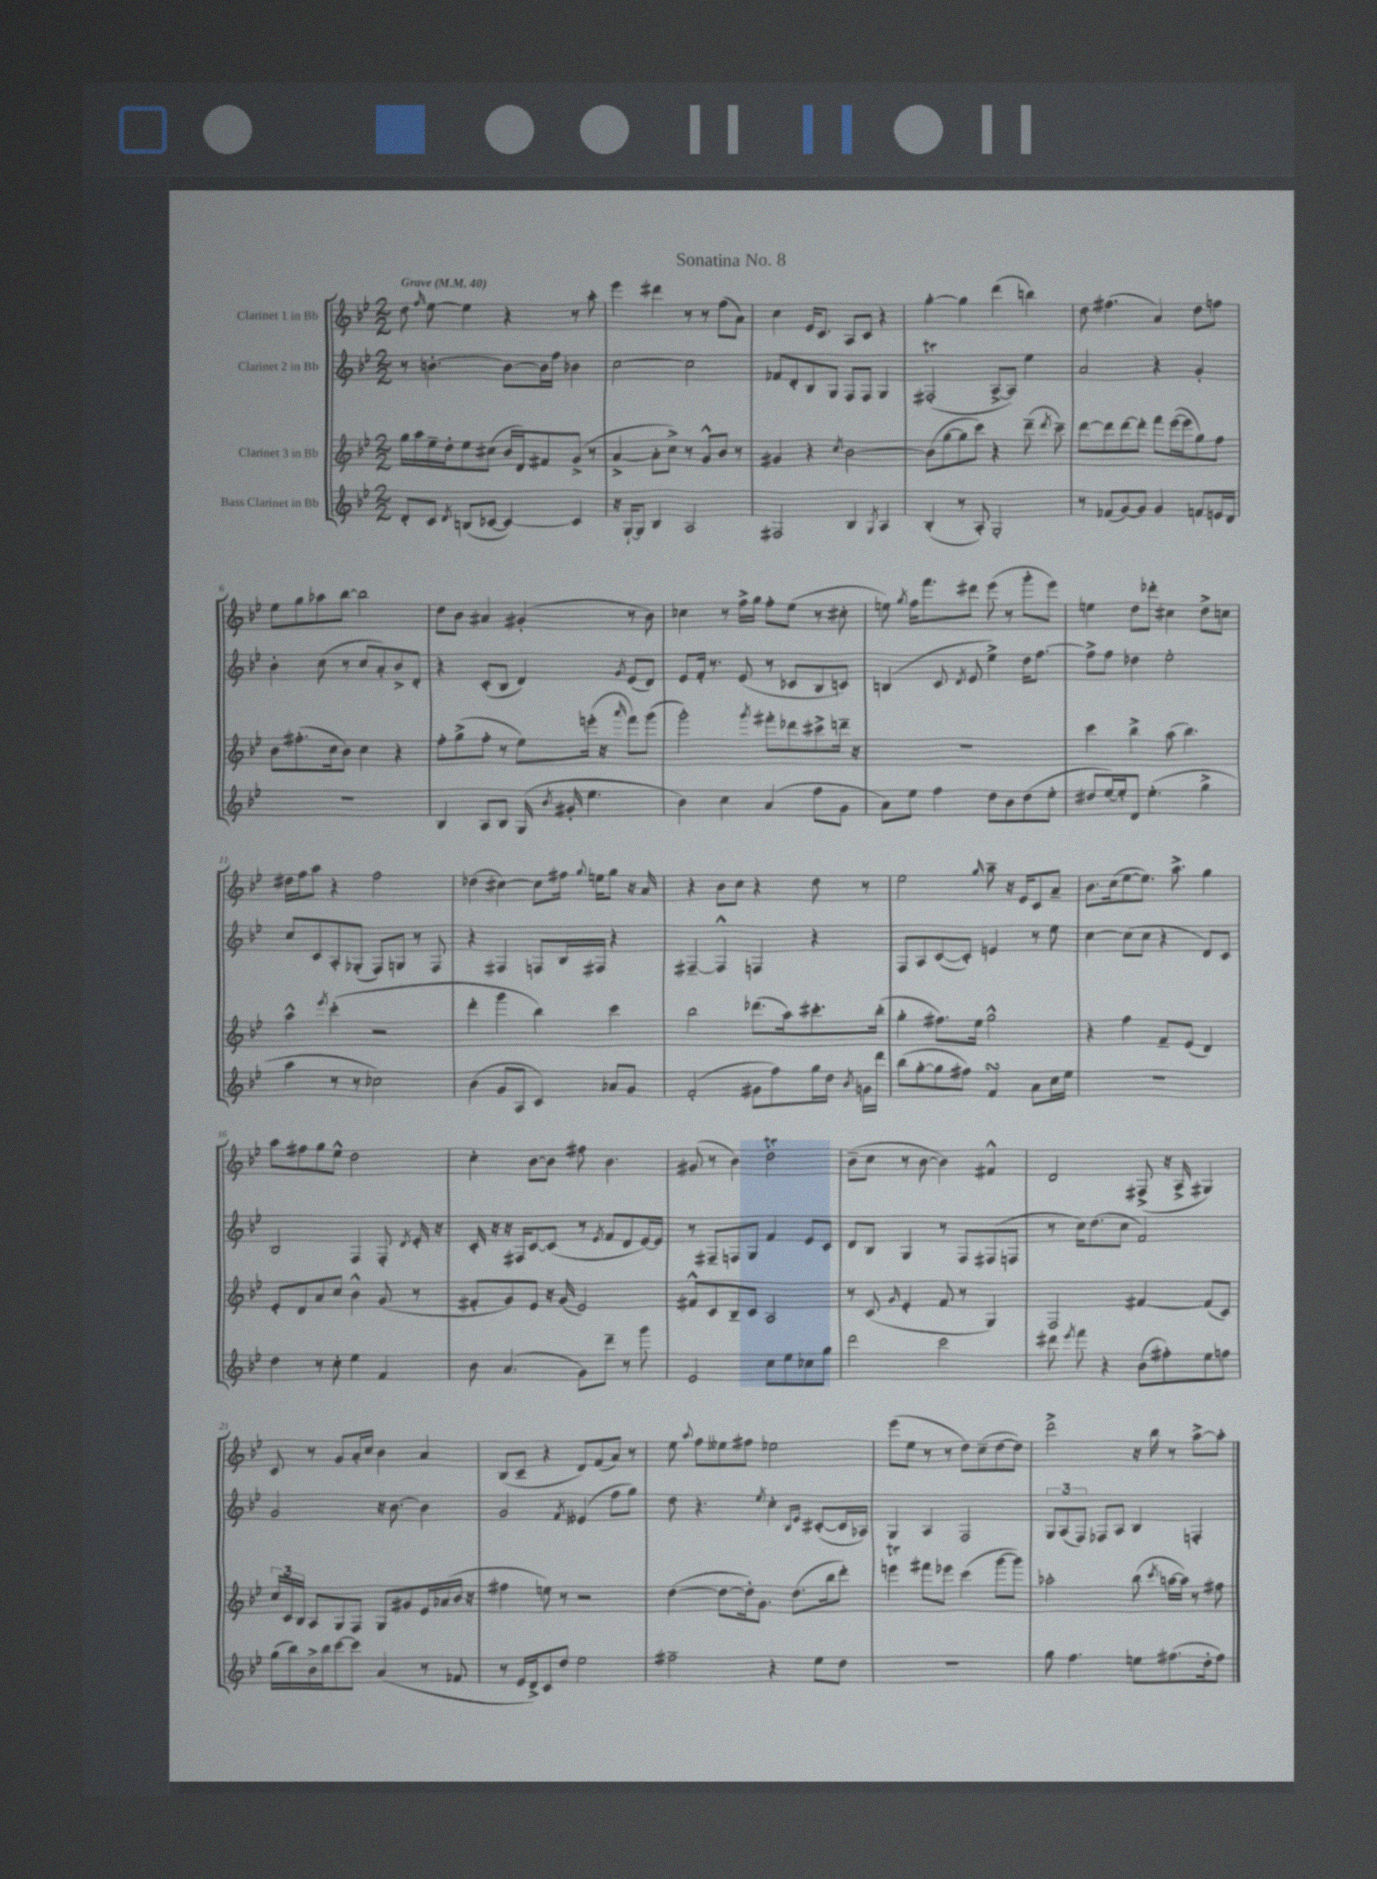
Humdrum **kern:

**kern	**kern	**kern	**kern
*staff4	*staff3	*staff2	*staff1
*clefG2	*clefG2	*clefG2	*clefG2
*k[b-e-]	*k[b-e-]	*k[b-e-]	*k[b-e-]
*M2/2	*M2/2	*M2/2	*M2/2
*MM40	*MM40	*MM40	*MM40
8d'	16gg	8r	8dd
.	16aa	.	.
.	.	.	16qqff
8c	16ee-~	[4.b'	[8ee-
.	16dd'	.	.
8qd	.	.	.
(8B	8ee-	.	4ee-]
[8c-	(8cc#	.	.
4c-_)	16b-	8b_	4r
.	16d)	.	.
.	8f#	16b]	.
.	.	16ff	.
4c-]	(8g^	4b-	8r
.	8r	.	8aa'
=	=	=	=
16r	[4a^	[2cc	4eee-
[16G`	.	.	.
8G]	.	.	.
4B-	8a']	.	4ddd#
.	8cc^)	.	.
2A	8r	2cc]	8r
.	8g^^	.	8r
.	8b-	.	(8ff
.	8r	.	8a)
=	=	=	=
2F#	4g#	8f-	4cc
.	.	8d'	.
.	4r	8B-	16e-
.	.	.	8.c
.	.	8G	.
.	8qcc	.	.
4B-	[2b-	8F	8A
.	.	8F	8c
8qG	.	.	.
4A	.	4G	4r
=	=	=	=
(4B-'	(8b-]	(2F#'	[4gg'
.	[8gg	.	.
8r	8gg]	.	4gg]
8A')	8ccc)	.	.
2G'	4r	[8A^	(4ddd
.	.	8A])	.
.	(8ddd~	4ee-	4bb)
.	8qddd	.	.
.	8ccc~)	.	.
=	=	=	=
8r	[8ddd	2a	8dd
(8f-	8ddd]	.	(4.ff#
[8g)	[8ddd	.	.
8g]	8ddd']	.	.
4g	8fff	4r	4a)
.	([16eee-	.	.
.	16eee-]	.	.
8f	8gg)	4g'	8dd
16e	8ff	.	8ff
16d	.	.	.
=	=	=	=
1r	8b-	4b-'	8ee-
.	(8.ff#'	.	8gg
.	.	(8cc	8aa-
.	16cc	.	.
.	8b-)	8r	[8bb-
.	4cc	8cc	2bb-]
.	.	8a')	.
.	4r	8b-^	.
.	.	8d'	.
=	=	=	=
4B-	8ff'	4r	8dd
.	(8gg^	.	8b-
8A	8ff'	(8c'	4a#
8B-	8r	8B-	.
(16G	8ee-)	4d)	(4g#'
8qb-	.	.	.
16g#'	.	.	.
4.ee-	(16eee'	.	.
.	16r	.	.
.	16qqaaa	8qg	.
.	8fff)	(8e-	8r
.	(8ggg	8d)	8b-)
=	=	=	=
4b-)	2ggg')	8e-	4cc-
.	.	16f'	.
.	.	8.r	.
4cc	.	.	8r
.	.	(8e-	16ff^
.	.	.	16gg
.	8qggg	.	.
(4a	8fff#'	8r	8ff'
.	8ddd-	8c-	(8ee-
8ff	8ccc#^	8B-	8r
8g	16ddd~	8c)	8cc#'
.	16r	.	.
=	=	=	=
8a)	1r	(4B	8ee)
.	.	.	8qgg
8ee-	.	.	16ff
.	.	.	8.fff
4ff	.	8c	.
.	.	8qd	.
.	.	8e-	8ddd#
8dd	.	4ee-^)	(8eee-
8b-	.	.	8r
(8dd	.	16dd	8ggg'
.	.	[8.ff	.
8ee-'	.	.	8eee-)
=	=	=	=
8dd#	4ccc	8ff^]	4ee
[16ee-)	.	8ff	.
16ee-']	.	.	.
8d	4bb-^	4dd-	8dd
(4.ee-'	.	.	8ddd-'
.	(8aa	2ee-'	4cc#
.	4.bb-)	.	.
4gg^	.	.	8dd^
.	.	.	8cc
=	=	=	=
4aa	4aa^^	8cc	16dd#
.	.	.	16ff
.	.	8c	8aa
.	8qeee-	.	.
8r	(4ccc'	8A'	4r
8r	.	(8G-'	.
2cc-)	2r	8F)	2ff
.	.	8G	.
.	.	8r	.
.	.	8F	.
=	=	=	=
(4b-	4ddd'	4r	(4dd-
8g	4ggg	4F#	[4cc#)
8A	.	.	.
4c)	4bb-)	8F	8cc#]
.	.	16B-	16ff#
.	.	.	8qqgg
.	.	16F#	16ee
8a-	4ccc	4r	8gg
8g	.	.	16r
.	.	.	16a
=	=	=	=
(2f'	2bb-	[4F#~	4r
.	.	4F#^^]	8b-
.	.	.	8cc
8g#	(8.ddd-	4F	4r
8ff)	.	.	.
.	16aa)	.	.
16gg	8.ccc#'	4r	8dd
16dd	.	.	.
8qb-	.	.	.
16g	.	.	8r
16ddd	(16bb-'	.	.
=	=	=	=
(8bb-	4gg'	8F	2ee-
[8gg'	.	8A	.
8gg]	8.ff#)	([8c	.
8ff#)	.	8c'])	.
.	16ee-	.	.
.	.	.	16qqgg
4f	2gg^^	4e	8aa~
.	.	.	16r
.	.	.	16e-
8a	.	8r	8c
16cc	.	8ee-	8a~
16ee-	.	.	.
=	=	=	=
1r	4r	[4cc	8.b-
.	.	.	(16cc
.	4ff	(8cc]	[8ee-
.	.	8cc	8.ee-])
.	8f~	4r	.
.	.	.	8.aa^
.	(8e-	.	.
.	4d)	8d)	4gg
.	.	8c	.
=	=	=	=
4dd	8e-'	2B-	8aa
.	8d	.	8ff#
8r	8a	.	8gg
8cc'	8cc	.	8ee-^^
4ee-	4b-^^	4F	2dd
4f	(8g	8F'	.
.	.	8qd	.
.	8r	16e-'	.
.	.	16r	.
=	=	=	=
8b-	8f#'	16c'	4cc'
.	.	16r	.
(4.a	8g)	16r	.
.	.	16F#	.
.	8e-	[8c	[8b-
.	16r	(8c]	8b-]
.	(16g	.	.
8g)	2e-)	8r	8ff#
.	.	8qe-	.
8ddd~	.	8f	4.b-
8r	.	8d	.
8ggg	.	[16e-)	.
.	.	16e-]	.
=	=	=	=
2e-	8f#^^	8r	(8g#
.	8c	8F#~	8r
.	8B-~	8F	4b-)
.	8c	8G	.
8cc	2A	4f	2dd
8ee-	.	.	.
8cc-	.	8e-	.
8gg	.	8c	.
=	=	=	=
2ddd	8r	8d	(8b-~
.	(8c	8B-	8cc
.	16qqg	.	.
.	4e-'	4G	8r
.	.	.	[8b-
2ccc	8f	8r	4b-])
.	8r	8F	.
.	4G)	(8F#	4f#^^
.	.	8F	.
=	=	=	=
8ddd#	2F	8r	2d
8qeee-	.	.	.
8fff	.	16cc)	.
.	.	(8.dd	.
4r	.	.	.
.	.	8cc	.
(8b-	[4f#	2f)	(8F#^
8ff#')	.	.	16r
.	.	.	16A^
8ee-	(8f#]	.	4G#)
8ff	8c)	.	.
=	=	=	=
(16gg	24cc	2g	8c
.	24c	.	.
16bb-)	.	.	.
.	24B-	.	.
16b-^	8A	.	8r
16bb-	.	.	.
[8ccc	8G	.	8g
8ccc]	8F	.	16a'
.	.	.	16cc
(4a	8G	16r	4b-
.	.	[8.b-	.
.	8g#	.	.
8r	16e-	4b-]	4a
.	(16a-	.	.
8f-	16b-	.	.
.	16r	.	.
=	=	=	=
8r	4ff#	2g	(8B-
16e-	.	.	8c~
16d^)	.	.	.
8c	8ee)	.	4r
8dd	8r	.	.
.	.	8qf	.
2ee-	2r	(4e--	8d)
.	.	.	(8f
.	.	8ff	8a)
.	.	8gg)	8r
=	=	=	=
2ff#~	([4dd	8dd	8ee-
.	.	.	8qqaa
.	.	4.r	8ff
.	8dd_	.	8ee--
.	16dd'])	.	8ff#
.	8.g	.	.
.	.	8qee-	.
4r	.	4cc'	2ee-
.	(8.dd	.	.
.	.	16qqB-	.
.	.	16qqe-	.
8ee-	.	([8c#'	.
.	16bb-	.	.
8dd	8ddd')	16c#]	.
.	.	16A-)	.
=	=	=	=
1r	4eee	4G	(8eee-
.	.	.	8ee-
.	8fff#	4A	8r
.	8eee-	.	8r
.	(4ccc	2F	8dd)
.	.	.	(8cc~
.	[8ggg	.	[8dd
.	8ggg])	.	8dd])
=	=	=	=
8gg	2aa-'	12G	2ddd^
.	.	(12A	.
4.ff	.	.	.
.	.	12F)	.
.	.	8F-	.
.	.	8A	.
8ee	(8bb-	4B-	16r
.	.	.	16bb-
.	8qccc	.	.
(8.ff#	[16aa	.	8r
.	16aa])	.	.
.	8r	4F'	[8aa^
16dd'	.	.	.
8ff#)	8ff#	.	8aa']
==	==	==	==
*-	*-	*-	*-
